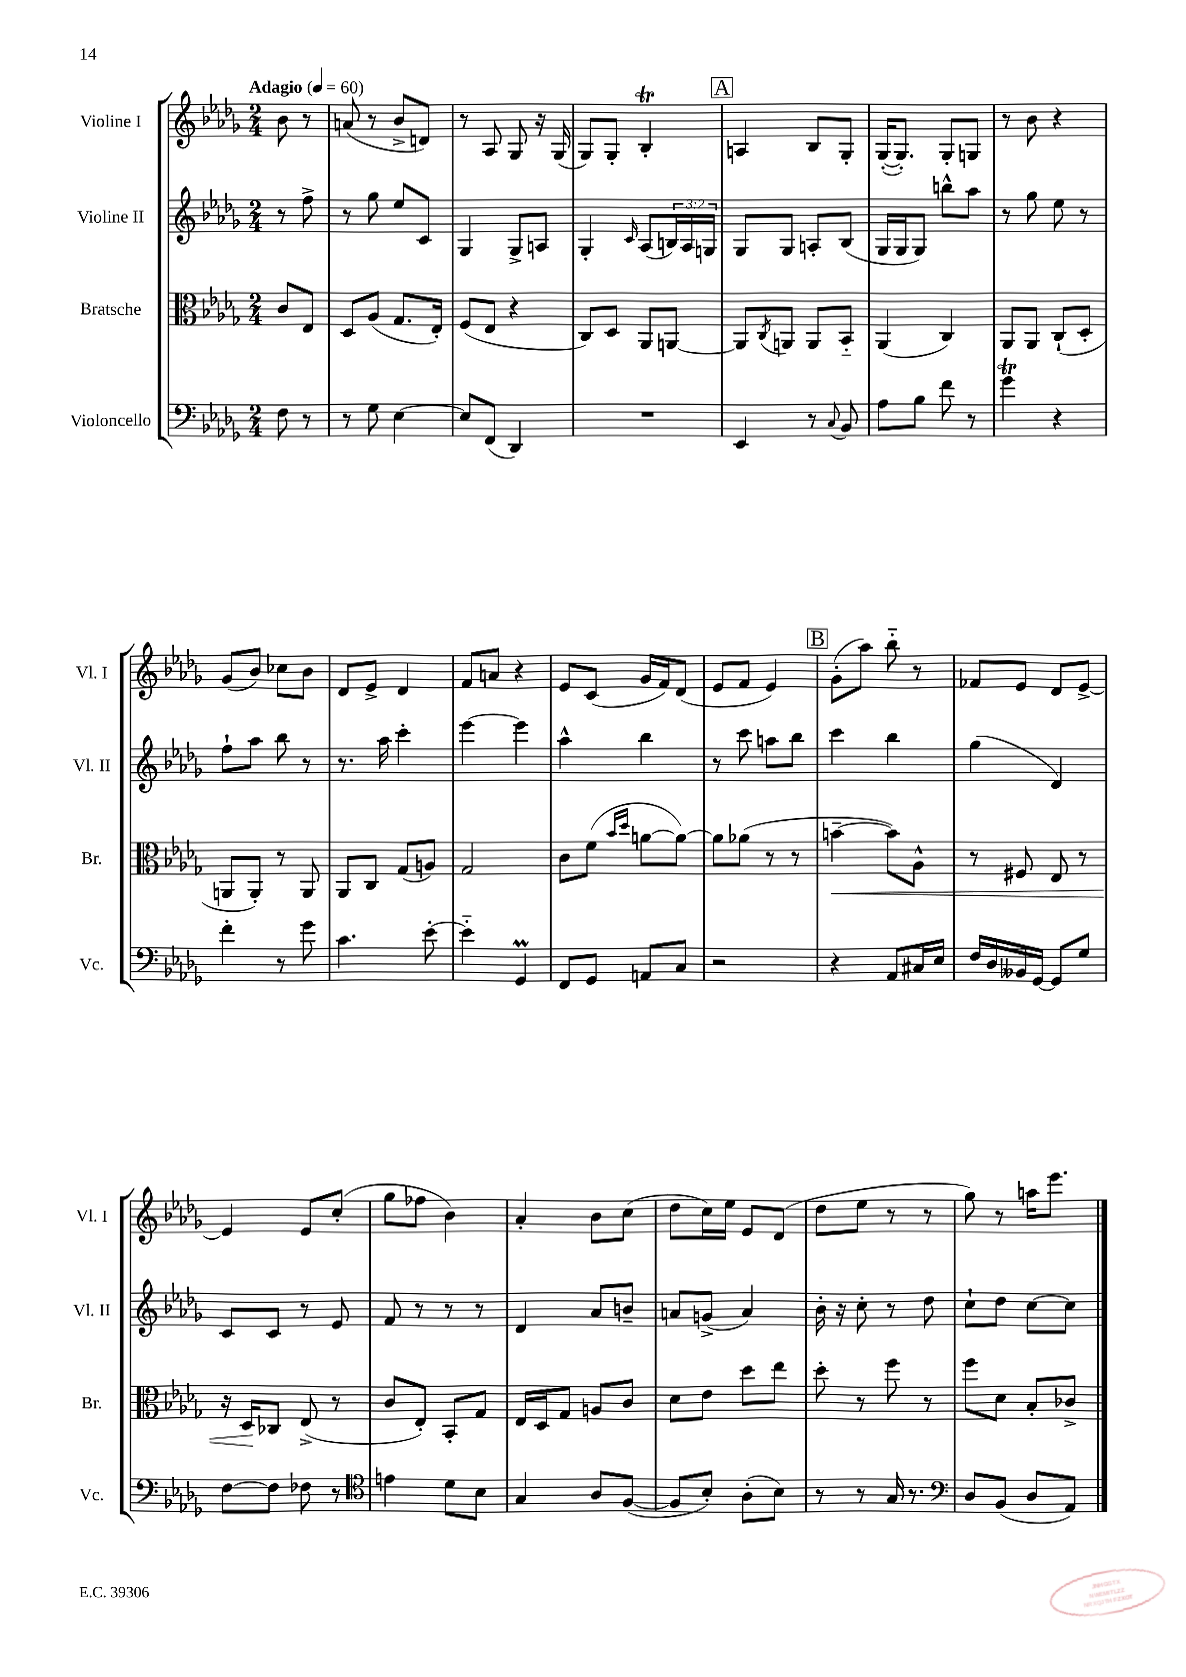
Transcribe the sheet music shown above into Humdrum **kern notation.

**kern	**kern	**kern	**kern
*staff4	*staff3	*staff2	*staff1
*clefF4	*clefC3	*clefG2	*clefG2
*k[b-e-a-d-g-]	*k[b-e-a-d-g-]	*k[b-e-a-d-g-]	*k[b-e-a-d-g-]
*M2/4	*M2/4	*M2/4	*M2/4
*MM60	*MM60	*MM60	*MM60
8F	8c	8r	8b-
8r	8E-	8ff^	8r
=	=	=	=
8r	8D-	8r	(8a
8G-	(8A-	8gg-	8r
[4E-	8.G-	8ee-	8b-^
.	.	8c	8d)
.	16E-')	.	.
=	=	=	=
8E-]	(8F	4G-	8r
(8FF	8E-	.	8A-
4DD-)	4r	8G-^	8G-
.	.	8A	16r
.	.	.	(16G-
=	=	=	=
2r	8C)	4G-'	8G-)
.	8D-	.	8G-'
.	.	16qqc	.
.	8AA-	(8A-	4B-'
.	[8AA	24B)	.
.	.	24A-	.
.	.	24G	.
=	=	=	=
4EE-	8AA]	8G-	4A
.	8qC	.	.
.	8AA	8G-	.
8r	8AA	8A'	8B-
8qqC	.	.	.
8BB-	8BB-'~	(8B-	8G-'
=	=	=	=
8A-	(4AA-	16G-	([16G-'
.	.	16G-	8.G-'])
8B-	.	8G-)	.
8f	4C)	8bb^^	8G-'
8r	.	8aa-	8G
=	=	=	=
4g-	8AA-	8r	8r
.	8AA-	8gg-	8b-
4r	(8C`	8ee-	4r
.	8D-'	8r	.
=	=	=	=
4f'	8AA	8ff`	(8g-
.	8AA')	8aa-	8b-)
8r	8r	8bb-	8cc-
8g-	8AA	8r	8b-
=	=	=	=
4.c	8AA-	8.r	8d-
.	8C	.	8e-^
.	.	16aa-	.
.	(8G-	4ccc'	4d-
[8e-'	8A)	.	.
=	=	=	=
4e-'~]	2G-	[4eee-	8f
.	.	.	8a
4GG-	.	4eee-]	4r
=	=	=	=
8FF	8c	4aa-^^	8e-
8GG-	(8f	.	(8c
.	16qqb-	.	.
.	16qqdd-	.	.
8AA	[8a	4bb-	16g-
.	.	.	16f)
8C	8a_)	.	(8d-
=	=	=	=
2r	8a]	8r	8e-
.	(8a-	8ccc	8f
.	8r	8aa	4e-)
.	8r	8bb-	.
=	=	=	=
4r	[4b~	4ccc	(8g-'
.	.	.	8aa-)
8AA-	8b])	4bb-	8bb-'~
16C#	8A-^^	.	8r
16E-	.	.	.
=	=	=	=
16F	8r	(4gg-	8f-
16D-	.	.	.
16BB--	8F#	.	8e-
[16GG-	.	.	.
8GG-]	8E-	4d-)	8d-
8G-	8r	.	[8e-^
=	=	=	=
[8F	16r	8c	4e-]
.	16D-	.	.
8F]	8C-	8c	.
8F-	(8E-^	8r	8e-
8r	8r	8e-	(8cc'
=	=	=	=
*clefC4	*	*	*
4e	8c	8f	8gg-
.	8E-')	8r	8ff-
8d-	8BB-'	8r	4b-)
8B-	8G-	8r	.
=	=	=	=
4G-	16E-	4d-	4a-'
.	16D-	.	.
.	8G-	.	.
8A-	8A	8a-	8b-
([8F	8c	8b~	(8cc
=	=	=	=
8F]	8d-	8a	8dd-
8B-')	8e-	(8g^	16cc)
.	.	.	16ee-
(8A-'	8dd-	4a)	8e-
8B-)	8ee-	.	(8d-
=	=	=	=
8r	8dd-'	16b-'	8dd-
.	.	16r	.
8r	8r	8cc'	8ee-
16G-	8ff	8r	8r
8.r	.	.	.
.	8r	8dd-	8r
=	=	=	=
*clefF4	*	*	*
8D-	8ff	8cc`	8gg-)
(8BB-	8d-	8dd-	8r
8D-	8B-'	[8cc	16aa
.	.	.	8.eee-
8AA-)	8c-^	8cc]	.
==	==	==	==
*-	*-	*-	*-
